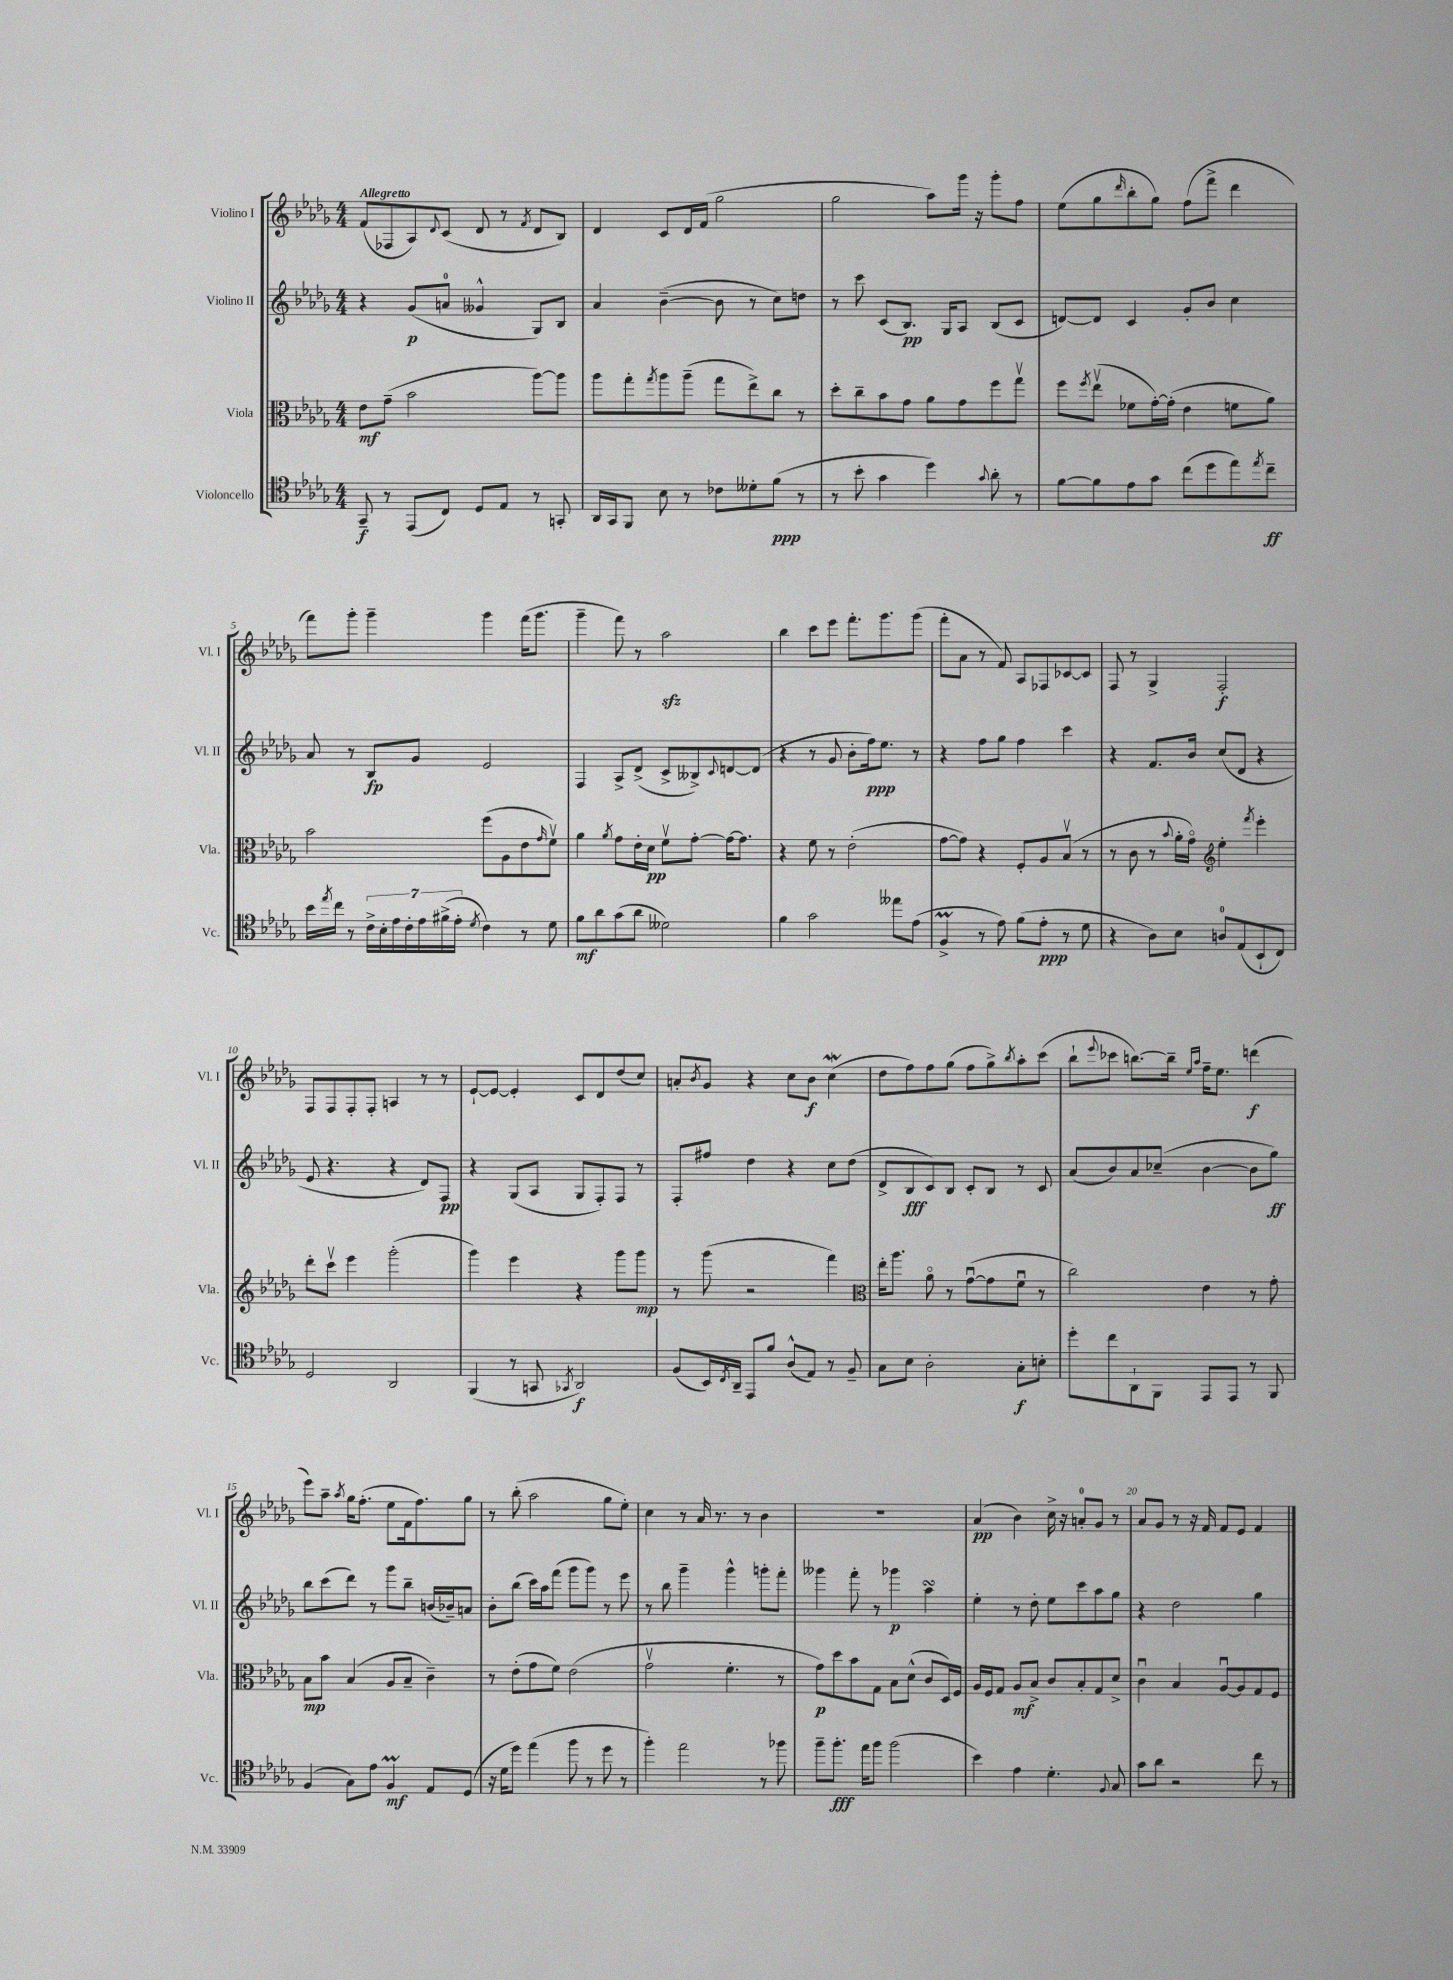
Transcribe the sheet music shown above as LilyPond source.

<<
\new StaffGroup <<
\new Staff = "s0" \with { instrumentName = "Violino I" shortInstrumentName = "Vl. I" } {
    \clef treble \key des \major \numericTimeSignature \time 4/4 \tempo "Allegretto"
    f'8( fes8 aes8) \appoggiatura { des'8 } c'8( des'8 r8 \acciaccatura { f'8 } des'8 bes8) |
    des'4 c'8 des'16 f'16( ges''2 |
    ges''2 aes''8) ges'''16 r16 ges'''8-. f''8 |
    ees''8( ges''8 \grace { des'''16 } bes''8-. ges''8) f''8( f'''8-> des'''4 |
    f'''8) ges'''8-. ges'''4-- ges'''4 f'''16( ges'''8. |
    ges'''4-- f'''8) r8 aes''2\sfz |
    bes''4 c'''8 ees'''8 f'''8.-. ges'''8. ges'''8( |
    f'''8-. aes'8 r8 f'8) aes8 fes8 ces'8~ ces'8 |
    f8 r8 ges4-> f2-.\f |
    f8 f8 f8-. f8-. a4 r8 r8 |
    ees'8~-! ees'8~ ees'4-. c'8 des'8 des''8( c''8) |
    a'8-. \acciaccatura { bes'8 } ges'8 r4 c''8 bes'8\f c''4\mordent( |
    des''8 f''8) f''8 ges''8( f''8 ges''8->) \acciaccatura { bes''8 } aes''8-. c'''8( |
    bes''8-! \appoggiatura { ees'''8 } ces'''8 b''8.~) b''16-- \grace { ees''16 aes''16 } f''16-- ees''8. d'''4\f( |
    ees'''8) aes''8-- \acciaccatura { aes''8 } ges''16 f''8.-.( ees''8 f'16 f''8.) ges''8 |
    r8 bes''8-.( aes''2 ges''8 ees''8-.) |
    c''4 r8 aes'16 r8. r8 bes'4 |
    R1 |
    aes'4\pp( bes'4) c''16-> r16 a'8-0-. ges'8 r8 |
    aes'8 ges'8 r8 r16 f'16 f'8 ees'8 f'4 \bar "|." |
}
\new Staff = "s1" \with { instrumentName = "Violino II" shortInstrumentName = "Vl. II" } {
    \clef treble \key des \major \numericTimeSignature \time 4/4
    r4 ges'8\p( a'8-0 geses'4-^ ges8) bes8 |
    aes'4 bes'4~--( bes'8 r8 c''8) d''8 |
    r8 c'''8 c'8( bes8.\pp) ges16 aes8 bes8( c'8 |
    d'8~) d'8 c'4 ges'8-. bes'8 c''4 |
    aes'8 r8 bes8\fp ges'8 ees'2 |
    f4 aes8-> des'8->( c'8-> beses8->) \appoggiatura { c'8 } d'8~ d'8( |
    r4 r8 ges'8 bes'8-. f''16\ppp) ees''8. r8 |
    r4 f''8 ges''8 f''4 c'''4 |
    r4 f'8. bes'16 c''8( des'8 r4 |
    ees'8 r4. r4 des'8) f8\pp |
    r4 ges8( aes8 ges8 f8-.) f8 r8 |
    f8-. fis''8 des''4 r4 c''8 des''8( |
    des'8-> bes8\fff c'8) bes8 c'8-. bes8 r8 c'8 |
    aes'8( bes'8) aes'8 ces''8--( bes'4~ bes'8 ges''8\ff) |
    bes''8 c'''8( des'''8) r8 ges'''8 bes''8-- b'16( bes'16--) a'8 |
    bes'8-. bes''8( c'''16) aes''16 f'''8( ges'''8 ges'''8) r8 ees'''8 |
    r8 bes''8 ges'''4-- ges'''4-^ g'''8-. f'''8-. |
    geses'''4 f'''8-. r8 ges'''4\p aes''4\turn |
    ees''4-. r8 des''8-. ees''8 c'''8 aes''8 ges''8 |
    r4 des''2 ges''4 \bar "|." |
}
\new Staff = "s2" \with { instrumentName = "Viola" shortInstrumentName = "Vla." } {
    \clef alto \key des \major \numericTimeSignature \time 4/4
    ees'8\mf ges'8--( bes'2 aes''8~) aes''8 |
    aes''8 ges''8-. \acciaccatura { ges''8 } aes''8 aes''8--( ges''8 ees''8->) c''8 r8 |
    des''8-. c''8-- bes'8 ges'8 aes'8 ges'8 f''8 ges''8\upbow |
    f''8 \acciaccatura { f''8 } ees''8\upbow( fes'8 ges'16~-.) ges'16-.( ees'4 f'8 aes'8) |
    bes'2 f''8( aes8 ees'8 \grace { ges'16 } f'8\upbow) |
    aes'4 \acciaccatura { aes'8 } ges'8 ees'16-. des'16\pp f'8\upbow ges'8~-. ges'16~ ges'8. |
    r4 f'8 r8 ees'2-.( |
    ges'8~ ges'8) r4 f8-. aes8 bes8\upbow( r8 |
    r8 c'8 r8 \appoggiatura { bes'8 } aes'16-. ges'16\flageolet) \clef treble ees''4-. \acciaccatura { f'''8 } ees'''4-. |
    des'''8-. c'''8\upbow ees'''4 ges'''2-.( |
    ges'''4) ees'''4 r4 ges'''8 ges'''8\mp |
    r8 ges'''8( r2 f'''4) |
    \clef alto ees''16-. aes''8. aes'8\flageolet r8 ges'8~\downbow( ges'8 f'8\downbow r8 |
    c''2) ees'4 r8 ges'8-. |
    bes8\mp bes'8 bes4( aes8 bes8-- c'4--) |
    r8 ees'8-.( ges'8 f'8) ees'2( |
    ges'2\upbow f'4.-. r8 |
    ges'8\p) des''8 bes'8 ges8 bes8 des'8-^( c'8 des16) f16 |
    aes16 f16 ges8 aes8\mf bes8-> c'8 bes8-. ges8 des'8-> |
    c'4\downbow bes4 aes8~\downbow aes8 ges8 f8 \bar "|." |
}
\new Staff = "s3" \with { instrumentName = "Violoncello" shortInstrumentName = "Vc." } {
    \clef tenor \key des \major \numericTimeSignature \time 4/4
    ges,8--\f r8 ees,8( c8) des8 ees8 r8 g,8-. |
    aes,16 ges,16 f,8 bes8 r8 ces'8 deses'8-. f'8\ppp( r8 |
    r8 bes'8-. ges'4 des''4) \appoggiatura { ges'8 } aes'8-. r8 |
    f'8~ f'8 ees'8 ges'8 c''8( des''8 ees''8) \acciaccatura { ees''8 } c''8--\ff |
    bes'16 \acciaccatura { ees''8 } c''16 r8 \tuplet 7/4 { c'16-> bes16-. ees'16 c'16-. ees'16 fis'16->( ees'16-. } \acciaccatura { des'8 } c'4) r8 des'8 |
    f'8\mf aes'8 ges'8( aes'8 deses'2) |
    f'4 ges'2 eeses''8 ees'8( |
    f4->\prall r8 ees'8) f'8( ees'8-.\ppp r8 des'8 |
    r4 aes8) bes8 a8-0 ees8( bes,8-! c8) |
    des2 aes,2 |
    f,4( r8 g,8 \acciaccatura { ges,8 } aes,2\f) |
    f8( bes,16) \acciaccatura { c8 } aes,16-- ees,8 f'8 aes8-^( ees8) r8 f8-- |
    ges8 bes8 aes2-. ges8-.\f b8-. |
    des''8-. c''8 aes,8-! f,8 ees,8 ees,8 r8 f,8 |
    f4( ges8) ees'8 f4\prall\mf ees8 des8( |
    r16 des'16 des''8) ees''4( f''8 r8 des''8 r8 |
    f''4-.) ees''2 r8 fes''8 |
    f''8-- f''8.-.\fff ees''16 f''8 f''2( |
    bes'4) ees'4 des'4.-. \appoggiatura { f8 } ges8 |
    ges'8 aes'8 r2 c''8 r8 \bar "|." |
}
>>
>>
\layout { \context { \Score \override BarNumber.break-visibility = ##(#f #t #t) barNumberVisibility = #(every-nth-bar-number-visible 5) } }
